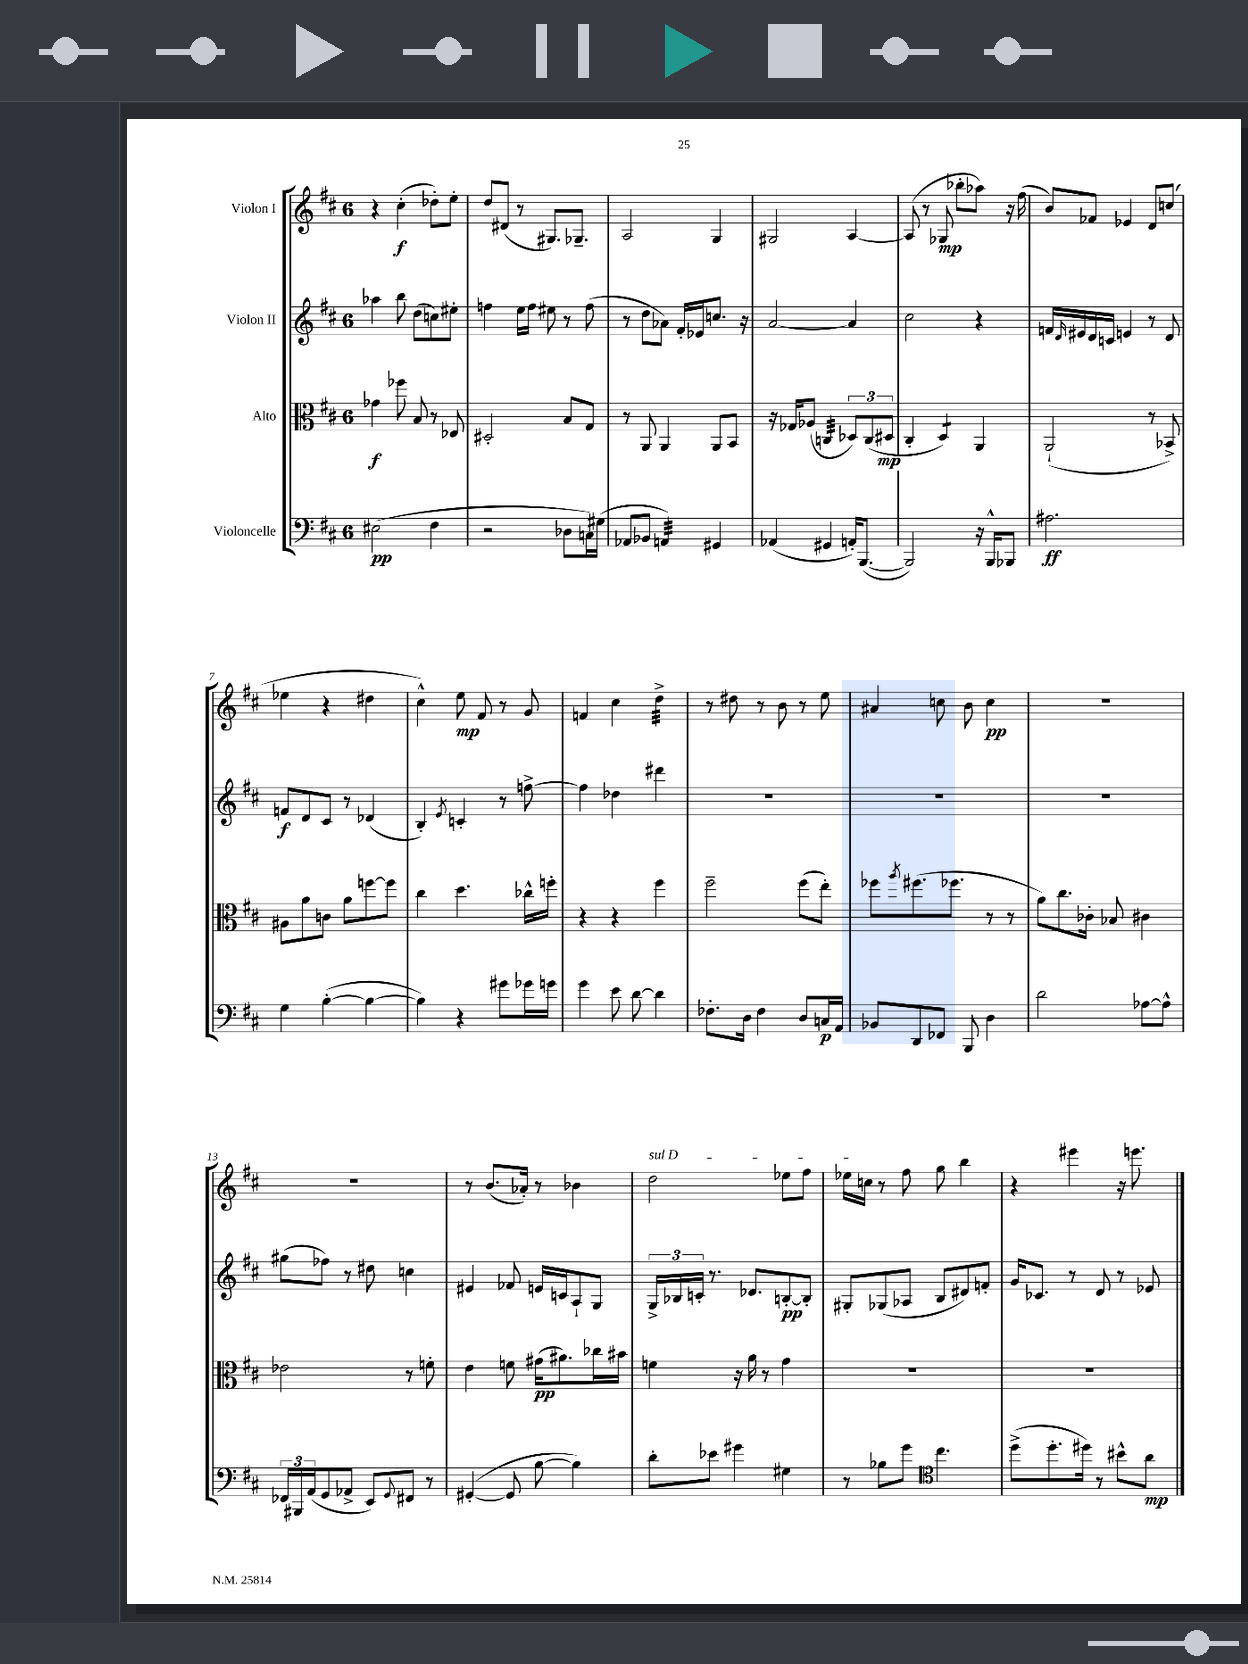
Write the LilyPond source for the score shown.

<<
\new StaffGroup <<
\new Staff = "s0" \with { instrumentName = "Violon I" } {
    \clef treble \key d \major \once \override Staff.TimeSignature.style = #'single-digit \time 6/8
    r4 cis''4-.\f( des''8-.) e''8-. |
    d''8 dis'8( r8 gis8.) ges8.-- |
    a2 g4 |
    gis2 a4~ |
    a8( r8 ges8\mp bes''8-. aes''8) r16 fis''16( |
    b'8) fes'8 ees'4 d'8 c''8( |
    ees''4 r4 dis''4 |
    cis''4-^) e''8\mp fis'8 r8 g'8 |
    f'4 cis''4 d''4:32-> |
    r8 dis''8 r8 b'8 r8 e''8 |
    ais'4 c''8 b'8 c''4\pp |
    R2. |
    R2. |
    r8 b'8.( aes'16-.) r8 bes'4 |
    \once \override TextSpanner.bound-details.left.text = \markup { \italic "sul D" } d''2\startTextSpan ees''8 fis''8 |
    ees''16 c''16\stopTextSpan r8 fis''8 g''8 b''4 |
    r4 eis'''4 r16 e'''8. \bar "|." |
}
\new Staff = "s1" \with { instrumentName = "Violon II" } {
    \clef treble \key d \major \once \override Staff.TimeSignature.style = #'single-digit \time 6/8
    aes''4 b''8 d''8( c''8) eis''8-. |
    f''4 e''16 f''16 eis''8 r8 f''8( |
    r8 d''8 aes'8) fis'16-. ees'16 c''8. r16 |
    a'2~ a'4 |
    cis''2 r4 |
    f'16 \grace { d'16 } eis'16 d'16 c'16 e'4 r8 d'8 |
    f'8\f d'8 cis'8 r8 des'4( |
    b4-.) \acciaccatura { e'8 } c'4-. r8 f''8~-> |
    f''4 des''4 dis'''4 |
    R2. |
    R2. |
    R2. |
    gis''8( fes''8) r8 dis''8 c''4 |
    eis'4 fes'8 e'16 c'16 a8-! g8 |
    \tuplet 3/2 { g16-> bes16 c'16-. } r8. des'8. b8~-.\pp b8-. |
    gis8-. ges8( aes8 b8 dis'8) f'8-. |
    g'16 ces'8. r8 d'8 r8 ees'8 \bar "|." |
}
\new Staff = "s2" \with { instrumentName = "Alto" } {
    \clef alto \key d \major \once \override Staff.TimeSignature.style = #'single-digit \time 6/8
    ges'4\f fes''8 b8 r8 ees8 |
    dis2-. b8 g8 |
    r8 a,8 a,4 a,8 b,8 |
    r16 ges16 aes8( c4:32 \tuplet 3/2 { des8) c8( dis8\mp } |
    cis4-. d4:8) a,4 |
    a,2-!( r8 bes,8->) |
    ais8 a'8 c'8 a'8 f''8~ f''8 |
    cis''4 d''4. ces''16-^ f''16-. |
    r4 r4 fis''4 |
    fis''2-- fis''8( e''8-.) |
    fes''8 \acciaccatura { a''8 } fis''8.( fes''8. r8 r8 |
    a'8) cis''8. ces'16-. bes8 cis'4 |
    ees'2 r8 f'8-. |
    e'4 f'8 gis'16\pp( ais'8.) ces''16 bis'16 |
    f'4 r16 a'16 r8 g'4 |
    R2. |
    R2. \bar "|." |
}
\new Staff = "s3" \with { instrumentName = "Violoncelle" } {
    \clef bass \key d \major \once \override Staff.TimeSignature.style = #'single-digit \time 6/8
    eis2\pp( fis4 |
    r2 des8 c16) gis16( |
    aes,8 bes,8 a,4:32) gis,4 |
    aes,4( gis,4 a,16-.) b,,8.~( |
    b,,2) r16 b,,16-^ bes,,8 |
    ais2.\ff |
    g4 b4~-.( b4~ |
    b4) r4 gis'8 ges'16 g'16 |
    g'4 e'8 d'8~ d'4 |
    fes8.-. d16 fes4 d8 c16\p a,16 |
    bes,8 d,8 fes,8 b,,8 d4 |
    d'2 aes8~ aes8-^ |
    \tuplet 3/2 { fes,16 bis,,16 a,16( } g,8 aes,8-> e,8) \appoggiatura { g,8 } fis,8 r8 |
    gis,4~-.( gis,8 b8~ b4) |
    d'8-. ees'8 gis'4 gis4 |
    r8 bes8 g'8 \clef tenor cis''4. |
    d''8->( d''8.-. dis''16) r8 bis'8-^ a'8\mp \bar "|." |
}
>>
>>
